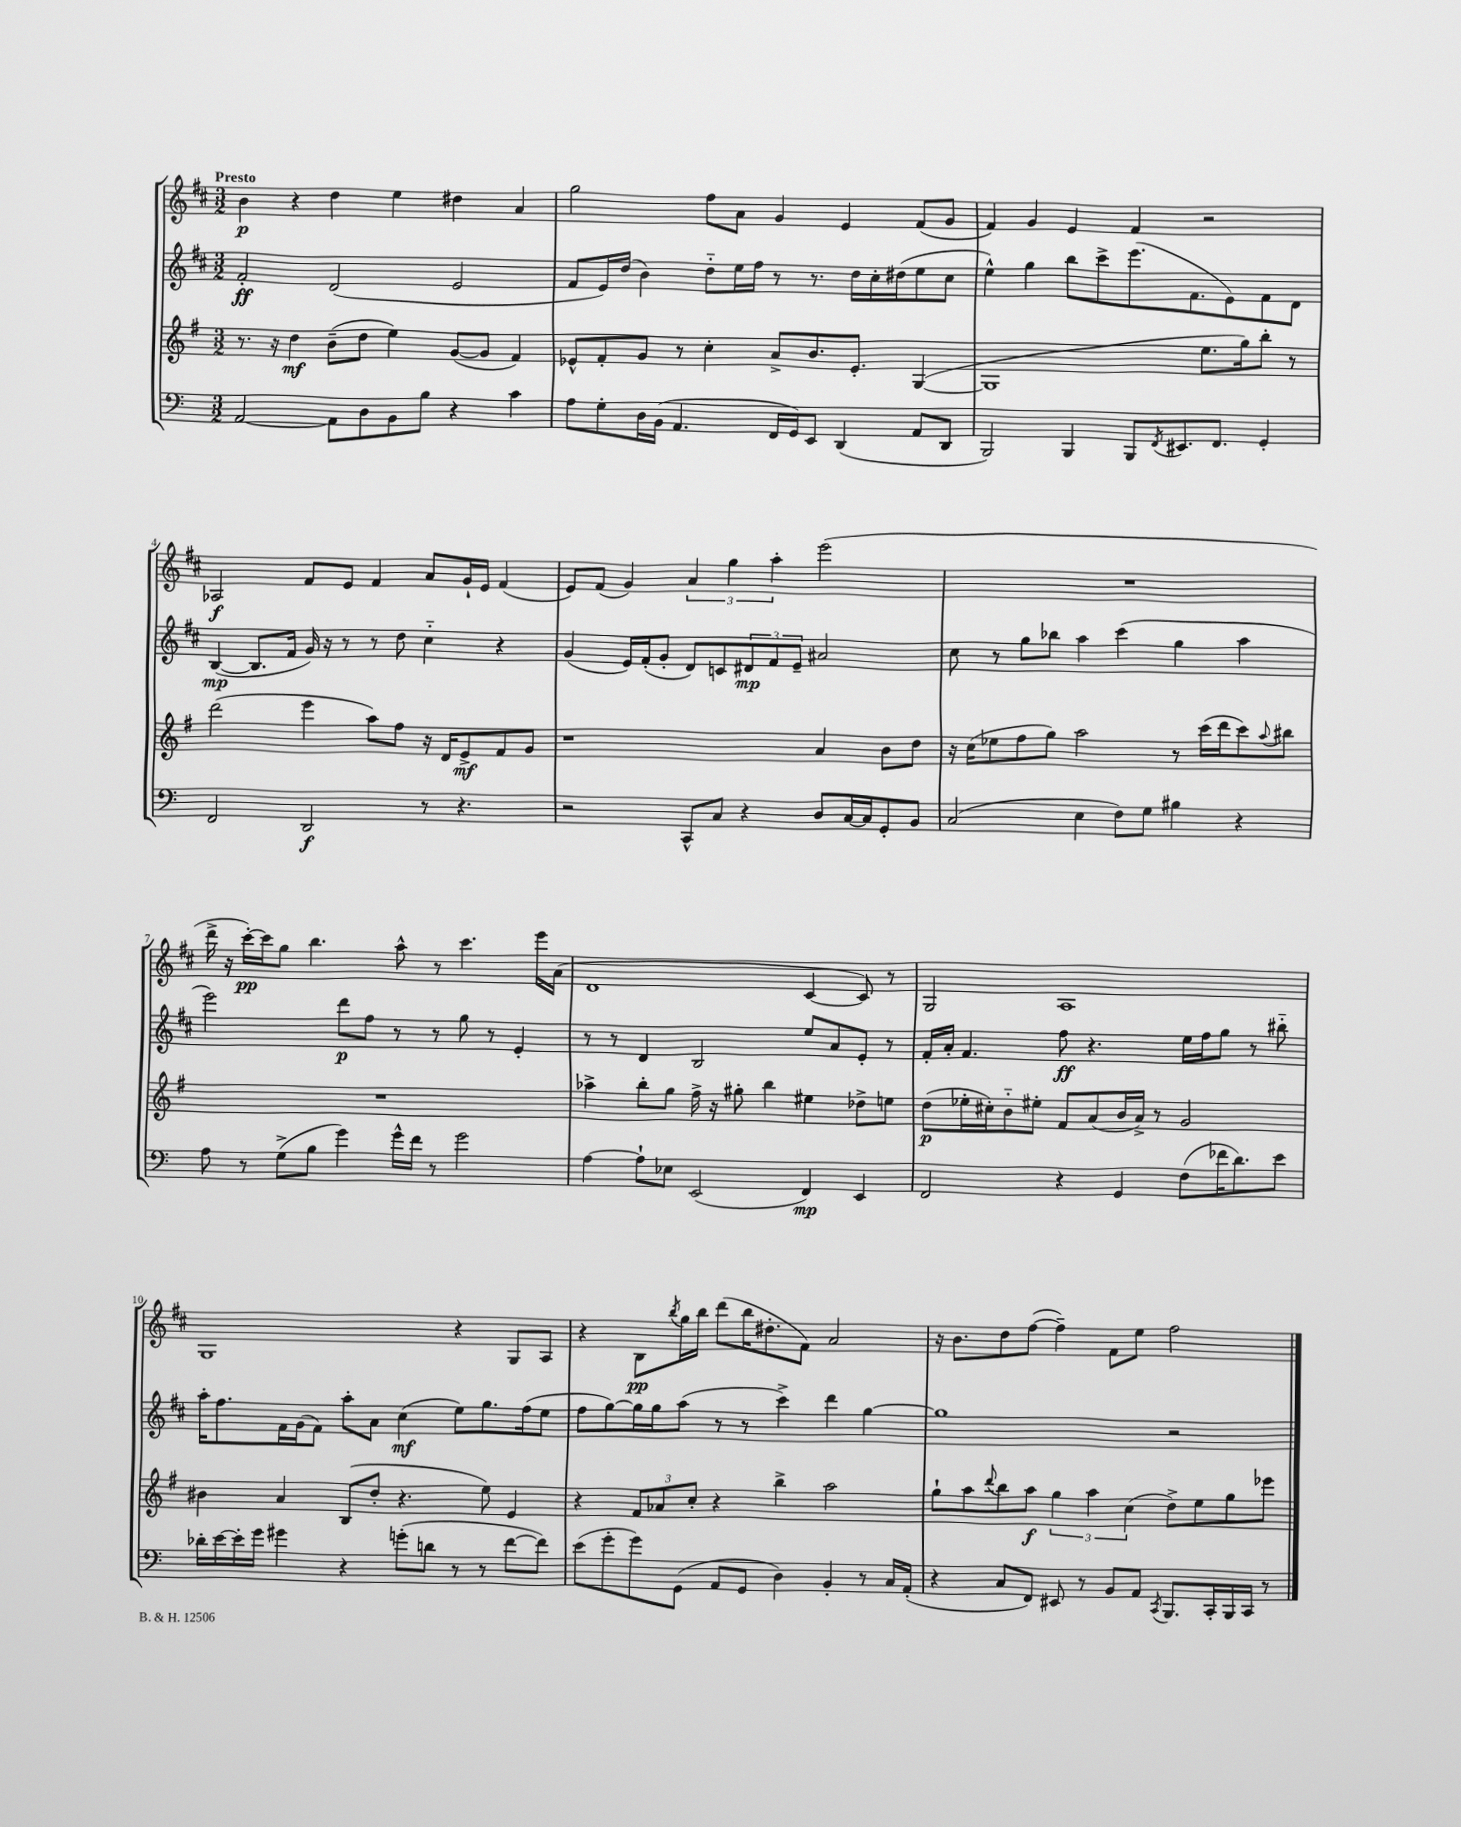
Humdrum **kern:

**kern	**kern	**kern	**kern
*staff4	*staff3	*staff2	*staff1
*clefF4	*clefG2	*clefG2	*clefG2
*k[]	*k[f#]	*k[f#c#]	*k[f#c#]
*M3/2	*M3/2	*M3/2	*M3/2
[2AA	8.r	2f#'	4b
.	16r	.	.
.	4dd	.	4r
8AA]	(8b~	(2d	4dd
8D	8dd	.	.
8BB	4ee)	.	4ee
8B	.	.	.
4r	([8g	2e	4dd#
.	8g]	.	.
4c	4f#)	.	4a
=	=	=	=
8A	8e-^^	8f#	2gg
8G'	8f#'	16e)	.
.	.	(16dd	.
16D	8g	4b)	.
(16BB	.	.	.
4.AA	8r	.	.
.	4cc'	8dd'~	8ff#
.	.	16ee	8a
.	.	16ff#	.
16FF	8a^	8r	4g
16GG)	.	.	.
8EE	8.b	8.r	.
(4DD	.	.	4e
.	8.e-'	16dd	.
.	.	16cc#'	.
.	.	(16dd#	.
8AA	([4G	8ee	(8f#
8DD	.	8cc#	8g
=	=	=	=
2BBB)	1G]	4ee^^)	4f#)
.	.	4gg	4g
4BBB	.	8bb	4e
.	.	8ccc#^	.
8BBB	.	(8.eee	4f#
8qFF	.	.	.
8.EE#	.	.	.
.	.	8.f#	.
.	8.ee	.	2r
8.FF	.	.	.
.	.	8e)	.
.	16gg)	.	.
4GG'	8bb'	8f#	.
.	8r	8d	.
=	=	=	=
2FF	(2ddd	([4B	2A-
.	.	8.B]	.
.	.	16f#	.
2DD	4eee	16g)	8f#
.	.	16r	.
.	.	8r	8e
.	8aa)	8r	4f#
.	8ff#	8dd	.
8r	16r	4cc#'~	8a
.	16d	.	.
4.r	8e^	.	16g`
.	.	.	16e
.	8f#	4r	(4f#
.	8g	.	.
=	=	=	=
2r	1r	(4g	8e)
.	.	.	(8f#
.	.	16e)	4g)
.	.	(16f#'	.
.	.	8g'	.
8CC^^	.	8d)	6a
8C	.	8c	.
.	.	.	6gg
4r	.	12d#	.
.	.	12f#	6aa'
.	.	12e~	.
8D	4a	2a#	(2eee
[16C	.	.	.
16C]	.	.	.
8GG'	8b	.	.
8BB	8dd	.	.
=	=	=	=
(2C	16r	8cc#	1.r
.	(16cc	.	.
.	8ee-	8r	.
.	8ff#	8gg	.
.	8gg)	8bb-	.
4E	2aa	4aa	.
8F)	.	(4ccc#	.
8G	.	.	.
4B#	8r	4gg	.
.	(16ccc	.	.
.	16ddd	.	.
4r	8ccc)	4aa	.
.	8qqaa	.	.
.	8bb#	.	.
=	=	=	=
8A	1.r	2eee)	16ddd^
.	.	.	16r
8r	.	.	[16ccc#')
.	.	.	16ccc#]
(8G^	.	.	8gg
8B	.	.	4.bb
4g)	.	8ddd	.
.	.	8ff#	.
16g^^	.	8r	8aa^^
16f	.	.	.
8r	.	8r	8r
2g	.	8gg	4.ccc#
.	.	8r	.
.	.	4e'	.
.	.	.	16eee
.	.	.	(16a
=	=	=	=
[4A	4aa-^	8r	1d
.	.	8r	.
8A`]	8bb'	4d	.
8E-	8gg	.	.
(2EE	16ff#^	2B	.
.	16r	.	.
.	8gg#'	.	.
.	4bb	.	.
4FF)	4ee#	8ee	[4c#
.	.	8a	.
4EE	8dd-^	8e'	8c#])
.	8ee	8r	8r
=	=	=	=
2FF	(8dd	16f#'	2G
.	.	16a'	.
.	16ee-'	4.f#	.
.	16cc#')	.	.
.	8b'~	.	.
.	8ee#'	.	.
4r	8f#	8ff#	1A
.	(8a	4.r	.
4GG	16b	.	.
.	16a^)	.	.
.	8r	.	.
(8F	2g	16ee	.
.	.	16ff#	.
16f-	.	8gg	.
8.d)	.	.	.
.	.	8r	.
8e	.	8bb#'~	.
=	=	=	=
16d-'	4b#	16aa'	1G
[16e	.	8.ff#	.
16e']	.	.	.
16g	.	.	.
4g#	4a	16f#	.
.	.	(16g	.
.	.	8f#)	.
4r	(8B	8aa'	.
.	8dd'	8a	.
(8g'	4.r	(4cc#	.
8d	.	.	.
8r	.	8ee)	4r
8r	8ee)	8.gg	.
[8f	4e	.	8G
.	.	(16ff#	.
8f])	.	8ee	8A
=	=	=	=
(8e	4r	8ff#	4r
8g'	.	[8gg)	.
8g)	12f#	16gg]	8B
.	.	16gg	.
.	12a-	.	.
.	.	.	8qbb
(8GG	.	(8aa	16gg
.	12cc'	.	.
.	.	.	16bb
8AA	4r	8r	(8ddd
8GG	.	8r	16bb
.	.	.	8.dd#'
4D)	4bb^	4ccc#^)	.
.	.	.	8f#)
4BB'	2aa	4ddd	2a
8r	.	[4gg	.
16C	.	.	.
(16AA'	.	.	.
=	=	=	=
4r	8gg`	1gg]	16r
.	.	.	8.b
.	8aa	.	.
.	8qqddd	.	.
8C	8bb	.	8dd
8FF)	8aa	.	([8ff#
8EE#	6gg	.	4ff#~])
8r	.	.	.
.	6aa	.	.
8BB	.	.	8f#
.	(6cc	.	.
8AA	.	.	8ee
8qCC	.	.	.
8.BBB	8dd^)	2r	2ff#
.	8ee	.	.
16CC'	.	.	.
16BBB	8gg	.	.
16CC	.	.	.
8r	8eee-	.	.
==	==	==	==
*-	*-	*-	*-
